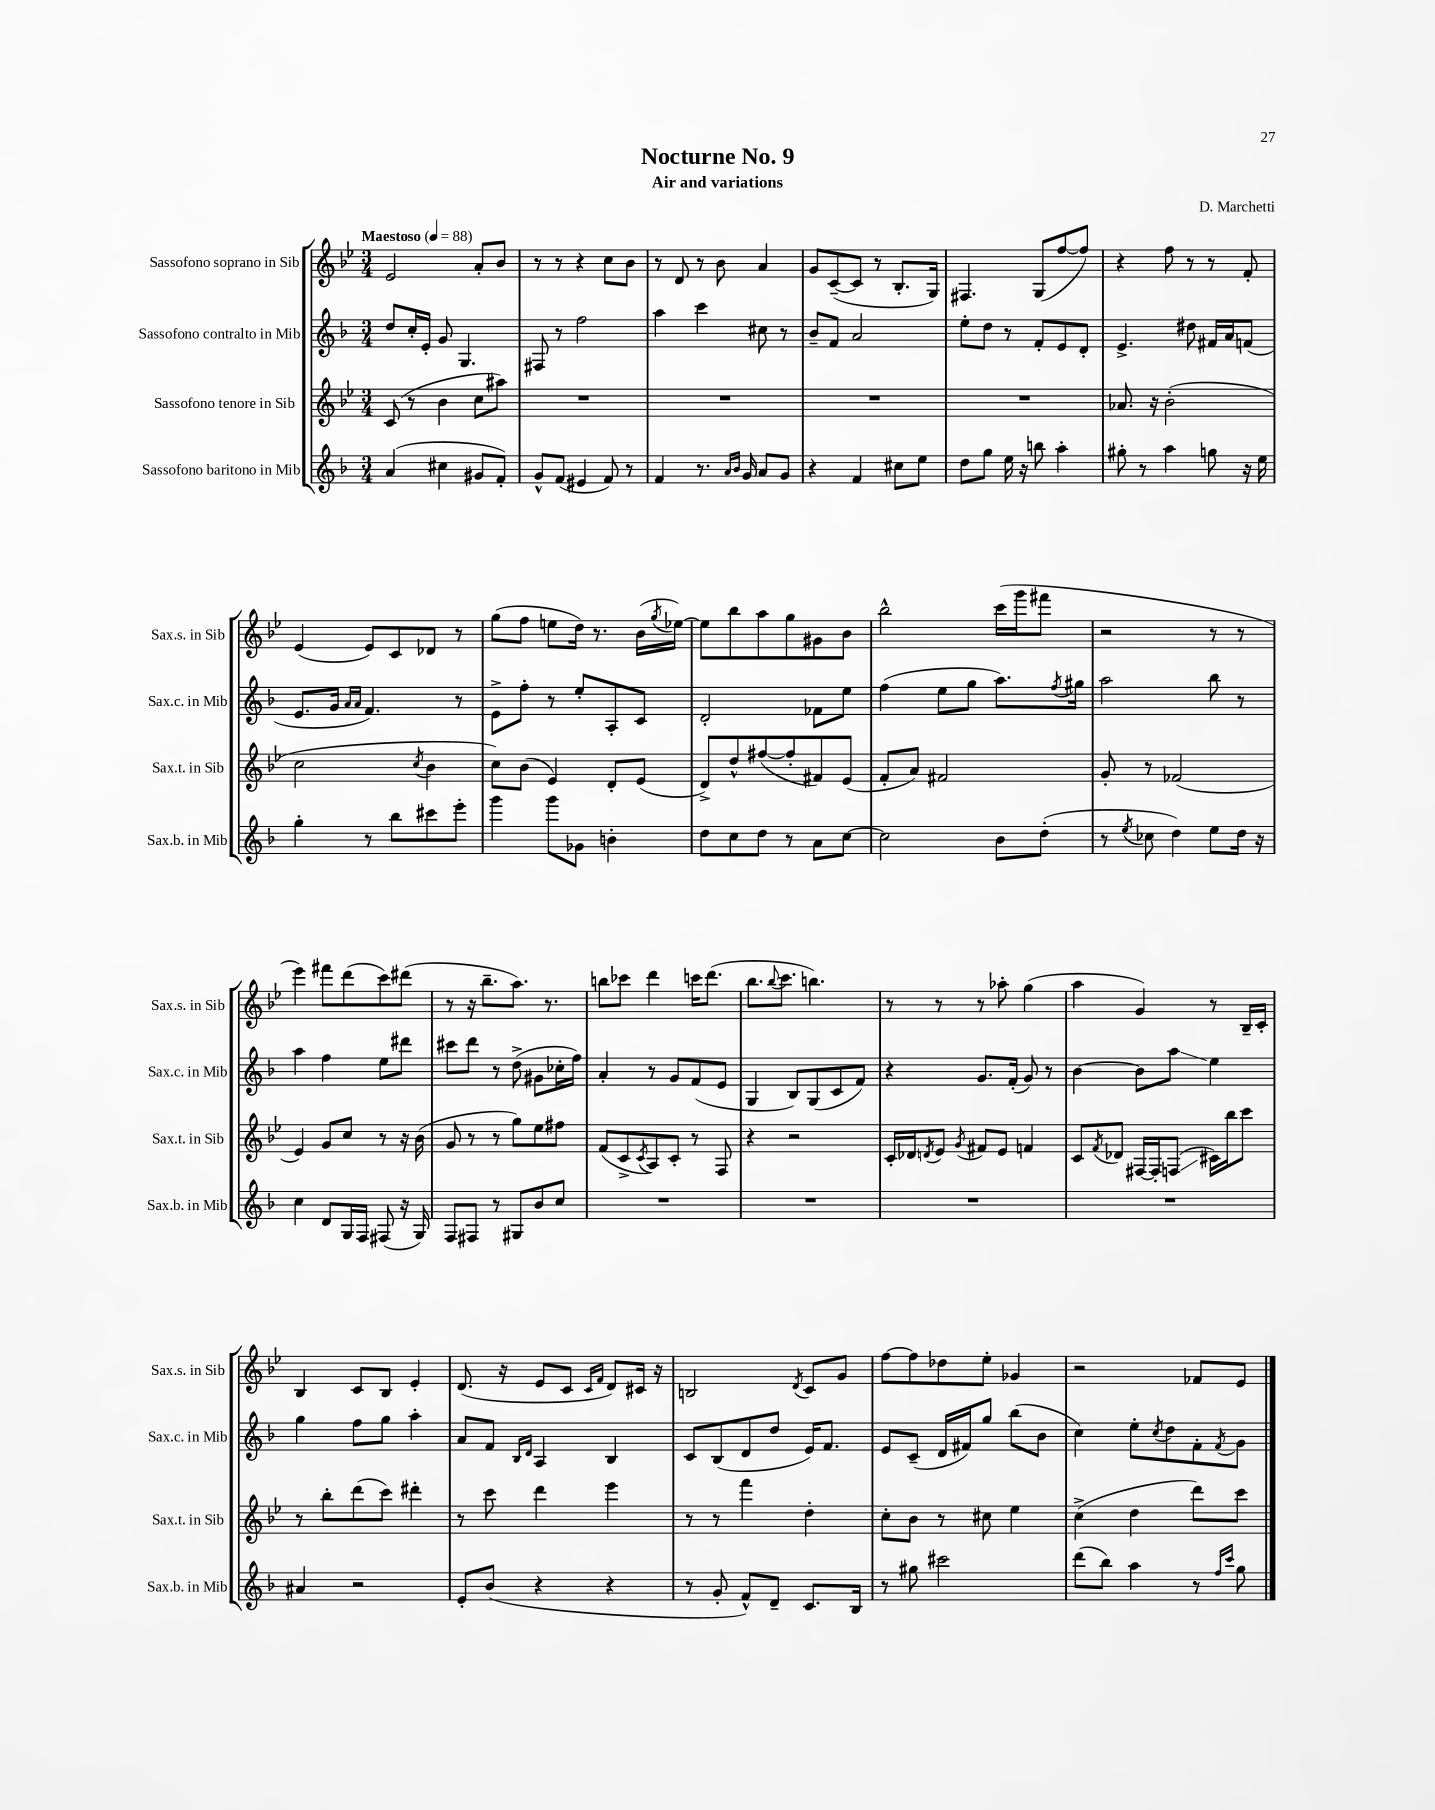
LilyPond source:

\header { title = "Nocturne No. 9" composer = "D. Marchetti" subtitle = "Air and variations" }
<<
\new StaffGroup <<
\new Staff = "s0" \with { instrumentName = "Sassofono soprano in Sib" shortInstrumentName = "Sax.s. in Sib" } {
    \clef treble \key bes \major \numericTimeSignature \time 3/4 \tempo "Maestoso" 4 = 88
    ees'2 a'8-. bes'8 |
    r8 r8 r4 c''8 bes'8 |
    r8 d'8 r8 bes'8 a'4 |
    g'8 c'8~--( c'8 r8 bes8.-. g16) |
    fis4. g8( f''8~ f''8) |
    r4 f''8 r8 r8 f'8-. |
    ees'4( ees'8) c'8 des'8 r8 |
    g''8( f''8 e''8 d''16) r8. bes'16( \acciaccatura { g''8 } ees''16~) |
    ees''8 bes''8 a''8 g''8 gis'8 bes'8 |
    bes''2-^ c'''16( g'''16 fis'''8 |
    r2 r8 r8 |
    ees'''4) fis'''8 d'''8( c'''8) dis'''8( |
    r8 r16 bes''8.-- a''8.) r8. |
    b''8 ces'''8 d'''4 c'''16 d'''8.( |
    bes''8. \appoggiatura { bes''8 } c'''8. b''4.) |
    r8 r8 r8 aes''8-. g''4( |
    a''4 g'4) r8 bes16-- c'16-. |
    bes4 c'8 bes8 ees'4-. |
    d'8.( r16 ees'8 c'8 \grace { c'16 f'16 } d'8) cis'16 r16 |
    b2 \acciaccatura { d'8 } c'8 g'8 |
    f''8~ f''8 des''8 ees''8-. ges'4 |
    r2 fes'8 ees'8 \bar "|." |
}
\new Staff = "s1" \with { instrumentName = "Sassofono contralto in Mib" shortInstrumentName = "Sax.c. in Mib" } {
    \clef treble \key f \major \numericTimeSignature \time 3/4
    d''8 c''16-. e'16-. g'8 g4. |
    fis8 r8 f''2 |
    a''4 c'''4 cis''8 r8 |
    bes'8-- f'8 a'2 |
    e''8-. d''8 r8 f'8-. e'8 d'8-. |
    e'4.-> dis''8 fis'16 a'16 f'8( |
    e'8. g'16 \grace { a'16 a'16 } f'4.) r8 |
    e'8-> f''8-. r8 e''8-. a8-. c'8 |
    d'2-. fes'8 e''8 |
    f''4( e''8 g''8 a''8.) \acciaccatura { f''8 } gis''16 |
    a''2 bes''8 r8 |
    a''4 f''4 e''8 dis'''8 |
    cis'''8 d'''8 r8 d''8->( gis'8 ces''16-. f''16) |
    a'4-. r8 g'8 f'8( e'8 |
    g4 bes8) g8( c'8 f'8) |
    r4 g'8. f'16-.( g'8) r8 |
    bes'4~ bes'8 a''8\glissando e''4 |
    g''4 f''8 g''8 a''4-. |
    a'8 f'8 \grace { bes16 d'16 } a4 bes4 |
    c'8 bes8( d'8 d''8 e'16) f'8. |
    e'8 c'8--( d'16 fis'16) g''8 bes''8( bes'8 |
    c''4) e''8-. \acciaccatura { c''8 } d''8 f'8-. \acciaccatura { f'8 } g'8 \bar "|." |
}
\new Staff = "s2" \with { instrumentName = "Sassofono tenore in Sib" shortInstrumentName = "Sax.t. in Sib" } {
    \clef treble \key bes \major \numericTimeSignature \time 3/4
    c'8( r8 bes'4 c''8 ais''8) |
    R2. |
    R2. |
    R2. |
    R2. |
    aes'8. r16 bes'2-.( |
    c''2 \acciaccatura { c''8 } bes'4 |
    c''8) bes'8( ees'4) d'8-. ees'8( |
    d'8->) d''8-^ fis''8~( fis''8-. fis'8) ees'8( |
    f'8-. a'8) fis'2 |
    g'8-. r8 fes'2( |
    ees'4) g'8 c''8 r8 r16 bes'16( |
    g'8 r8 r8 g''8) ees''8 fis''8 |
    f'8( c'8-> \acciaccatura { c'8 } a8) c'8-. r8 f8 |
    r4 r2 |
    c'16-. des'16 \acciaccatura { d'8 } ees'8 \acciaccatura { g'8 } fis'8 ees'8 f'4 |
    c'8 \acciaccatura { f'8 } des'8 fis16~ fis16-. f8\glissando( cis'16) bes''16 c'''8 |
    r8 bes''8-. d'''8( c'''8) dis'''4-. |
    r8 c'''8 d'''4 ees'''4 |
    r8 r8 f'''4 d''4-. |
    c''8-. bes'8 r8 cis''8 ees''4 |
    c''4->( d''4 d'''8) c'''8 \bar "|." |
}
\new Staff = "s3" \with { instrumentName = "Sassofono baritono in Mib" shortInstrumentName = "Sax.b. in Mib" } {
    \clef treble \key f \major \numericTimeSignature \time 3/4
    a'4( cis''4 gis'8 f'8-.) |
    g'8-^ f'8( eis'4 f'8) r8 |
    f'4 r8. \grace { a'16 bes'16 } g'16 a'8 g'8 |
    r4 f'4 cis''8 e''8 |
    d''8 g''8 e''16 r16 b''8 a''4-. |
    gis''8-. r8 a''4 g''8 r16 e''16 |
    g''4-. r8 bes''8 cis'''8 e'''8-. |
    g'''4 g'''8 ges'8 b'4-. |
    d''8 c''8 d''8 r8 a'8 c''8~ |
    c''2 bes'8 d''8-.( |
    r8 \acciaccatura { e''8 } ces''8 d''4) e''8 d''16 r16 |
    c''4 d'8 g16 f16 fis8( r16 g16) |
    f8 fis8 r8 gis8 bes'8 c''8 |
    R2. |
    R2. |
    R2. |
    R2. |
    ais'4 r2 |
    e'8-. bes'8( r4 r4 |
    r8 g'8-. f'8-^) d'8-- c'8. bes16 |
    r8 gis''8 cis'''2 |
    d'''8( bes''8) a''4 r8 \grace { f''16 c'''16 } g''8 \bar "|." |
}
>>
>>
\layout { \context { \Score \remove "Bar_number_engraver" } }
